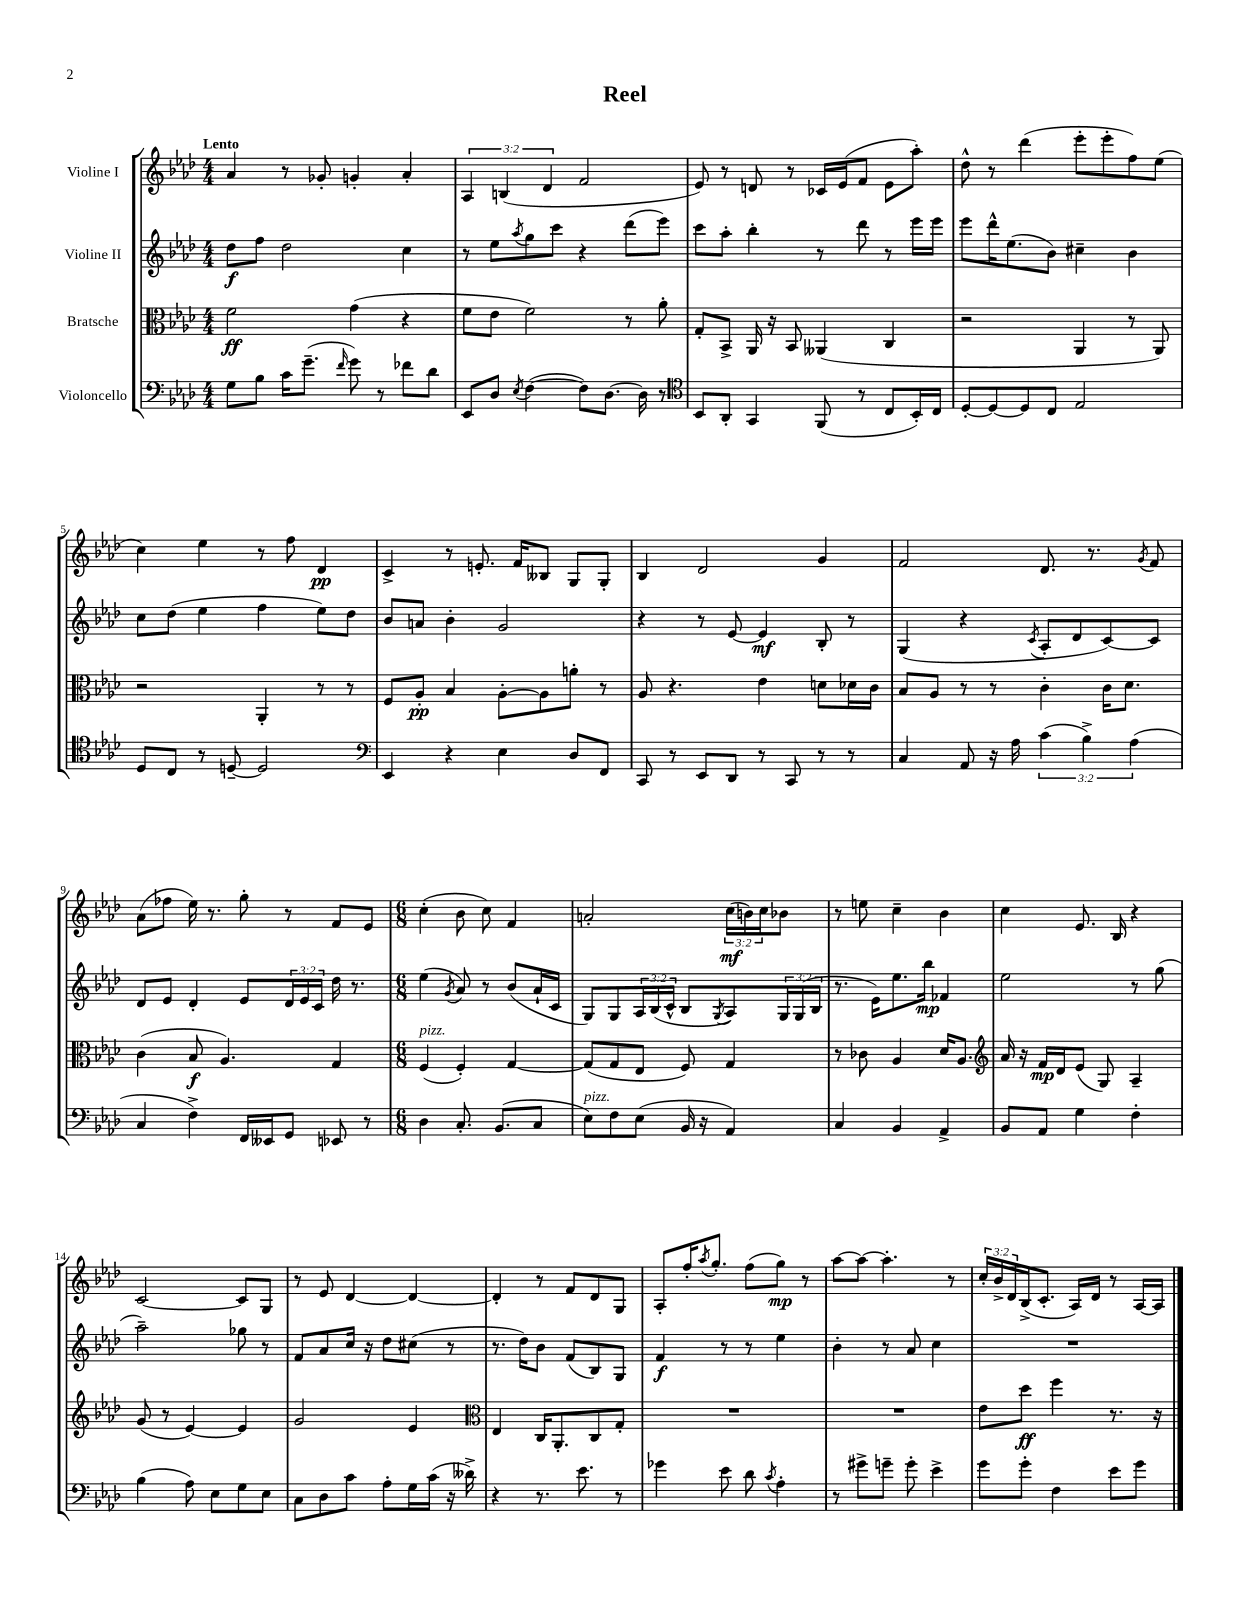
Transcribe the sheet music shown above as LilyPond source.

\header { title = "Reel" }
<<
\new StaffGroup <<
\new Staff = "s0" \with { instrumentName = "Violine I" } {
    \clef treble \key aes \major \numericTimeSignature \time 4/4 \override Staff.TupletNumber.text = #tuplet-number::calc-fraction-text \tempo "Lento"
    aes'4 r8 ges'8-. g'4-. aes'4-. |
    \tuplet 3/2 { aes4 b4( des'4 } f'2 |
    ees'8) r8 d'8 r8 ces'16 ees'16( f'8 ees'8 aes''8-.) |
    des''8-^ r8 des'''4( ees'''8-. ees'''8-. f''8) ees''8( |
    c''4) ees''4 r8 f''8 des'4\pp |
    c'4-> r8 e'8.-. f'16 beses8 g8 g8-. |
    bes4 des'2 g'4 |
    f'2 des'8. r8. \acciaccatura { g'8 } f'8 |
    aes'8( fes''8 ees''16) r8. g''8-. r8 f'8 ees'8 |
    \numericTimeSignature \time 6/8 c''4-.( bes'8 c''8) f'4 |
    a'2-. \tuplet 3/2 { c''16\mf( b'16) c''16 } bes'8 |
    r8 e''8 c''4-- bes'4 |
    c''4 ees'8. bes16 r4 |
    c'2~ c'8 g8 |
    r8 ees'8 des'4~ des'4~ |
    des'4-. r8 f'8 des'8 g8 |
    aes8-. f''16-. \acciaccatura { aes''8 } g''8.-. f''8( g''8\mp) r8 |
    aes''8~ aes''8~ aes''4.-. r8 |
    \tuplet 3/2 { c''16-. bes'16-> des'16 } bes16->( c'8.-. aes16) des'16 r8 aes16~ aes16 \bar "|." |
}
\new Staff = "s1" \with { instrumentName = "Violine II" } {
    \clef treble \key aes \major \numericTimeSignature \time 4/4 \override Staff.TupletNumber.text = #tuplet-number::calc-fraction-text
    des''8\f f''8 des''2 c''4 |
    r8 ees''8 \acciaccatura { aes''8 } g''8 c'''8 r4 des'''8( ees'''8) |
    c'''8 aes''8-. bes''4-. r8 des'''8 r8 ees'''16 ees'''16 |
    ees'''8 des'''16-^ ees''8.( bes'8) cis''4-- bes'4 |
    c''8 des''8( ees''4 f''4 ees''8) des''8 |
    bes'8 a'8 bes'4-. g'2 |
    r4 r8 ees'8~ ees'4\mf bes8-. r8 |
    g4( r4 \acciaccatura { c'8 } aes8-. des'8 c'8~) c'8 |
    des'8 ees'8 des'4-. ees'8 \tuplet 3/2 { des'16 ees'16 c'16 } des''16 r8. |
    \numericTimeSignature \time 6/8 ees''4( \acciaccatura { g'8 } aes'8) r8 bes'8( aes'16-! c'16 |
    g8) g8 \tuplet 3/2 { aes16 bes16( c'16-^ } bes8 \acciaccatura { g8 } aes8) \tuplet 3/2 { g16 g16( bes16 } |
    r8. ees'16) ees''8. bes''16\mp fes'4 |
    ees''2 r8 g''8( |
    aes''2--) ges''8 r8 |
    f'8 aes'8 c''16 r16 des''8 cis''8( r8 |
    r8. des''16) bes'8 f'8( bes8) g8 |
    f'4\f r8 r8 ees''4 |
    bes'4-. r8 aes'8 c''4 |
    R2. \bar "|." |
}
\new Staff = "s2" \with { instrumentName = "Bratsche" } {
    \clef alto \key aes \major \numericTimeSignature \time 4/4
    f'2\ff g'4( r4 |
    f'8 ees'8 f'2) r8 aes'8-. |
    g8-. bes,8-> aes,16 r16 bes,8 aeses,4( c4 |
    r2 aes,4 r8 aes,8) |
    r2 aes,4-. r8 r8 |
    f8 aes8-.\pp bes4 aes8~-. aes8 a'8-. r8 |
    aes8 r4. ees'4 d'8 des'16 c'16 |
    bes8 aes8 r8 r8 c'4-. c'16 des'8. |
    c'4( bes8\f aes4.) g4 |
    \numericTimeSignature \time 6/8 f4^\markup { \italic "pizz." }( f4-.) g4~ |
    g8( g8 ees8 f8) g4 |
    r8 ces'8 aes4 des'16 aes8. |
    \clef treble aes'16 r16 f'16\mp des'16 ees'8( g8) aes4-- |
    g'8( r8 ees'4~) ees'4 |
    g'2 ees'4 |
    \clef alto ees4 c16 aes,8.-. c8 g8-. |
    R2. |
    R2. |
    ees'8 des''8\ff f''4 r8. r16 \bar "|." |
}
\new Staff = "s3" \with { instrumentName = "Violoncello" } {
    \clef bass \key aes \major \numericTimeSignature \time 4/4 \override Staff.TupletNumber.text = #tuplet-number::calc-fraction-text
    g8 bes8 c'16 g'8.--( \grace { f'16 } g'8) r8 fes'8 des'8 |
    ees,8 des8 \acciaccatura { ees8 } f4~( f8) des8.~ des16 r8 |
    \clef tenor bes,8 aes,8-. g,4 f,8( r8 c8 bes,16-.) c16 |
    des8~-. des8~ des8 c8 ees2 |
    des8 c8 r8 d8~-- d2 |
    \clef bass ees,4 r4 ees4 des8 f,8 |
    c,8 r8 ees,8 des,8 r8 c,8 r8 r8 |
    c4 aes,8 r16 aes16 \tuplet 3/2 { c'4( bes4->) aes4( } |
    c4 f4->) f,16 eeses,16 g,8 ees,8 r8 |
    \numericTimeSignature \time 6/8 des4 c8.-. bes,8.( c8 |
    ees8^\markup { \italic "pizz." }) f8 ees8( bes,16 r16 aes,4) |
    c4 bes,4 aes,4-> |
    bes,8 aes,8 g4 f4-. |
    bes4( aes8) ees8 g8 ees8 |
    c8 des8 c'8 aes8-. g16 c'16( r16 deses'16->) |
    r4 r8. ees'8. r8 |
    ges'4 ees'8 des'8 \acciaccatura { c'8 } aes4-. |
    r8 gis'8-> g'8-- g'8-. ees'4-> |
    g'8 g'8-. f4 ees'8 g'8 \bar "|." |
}
>>
>>
